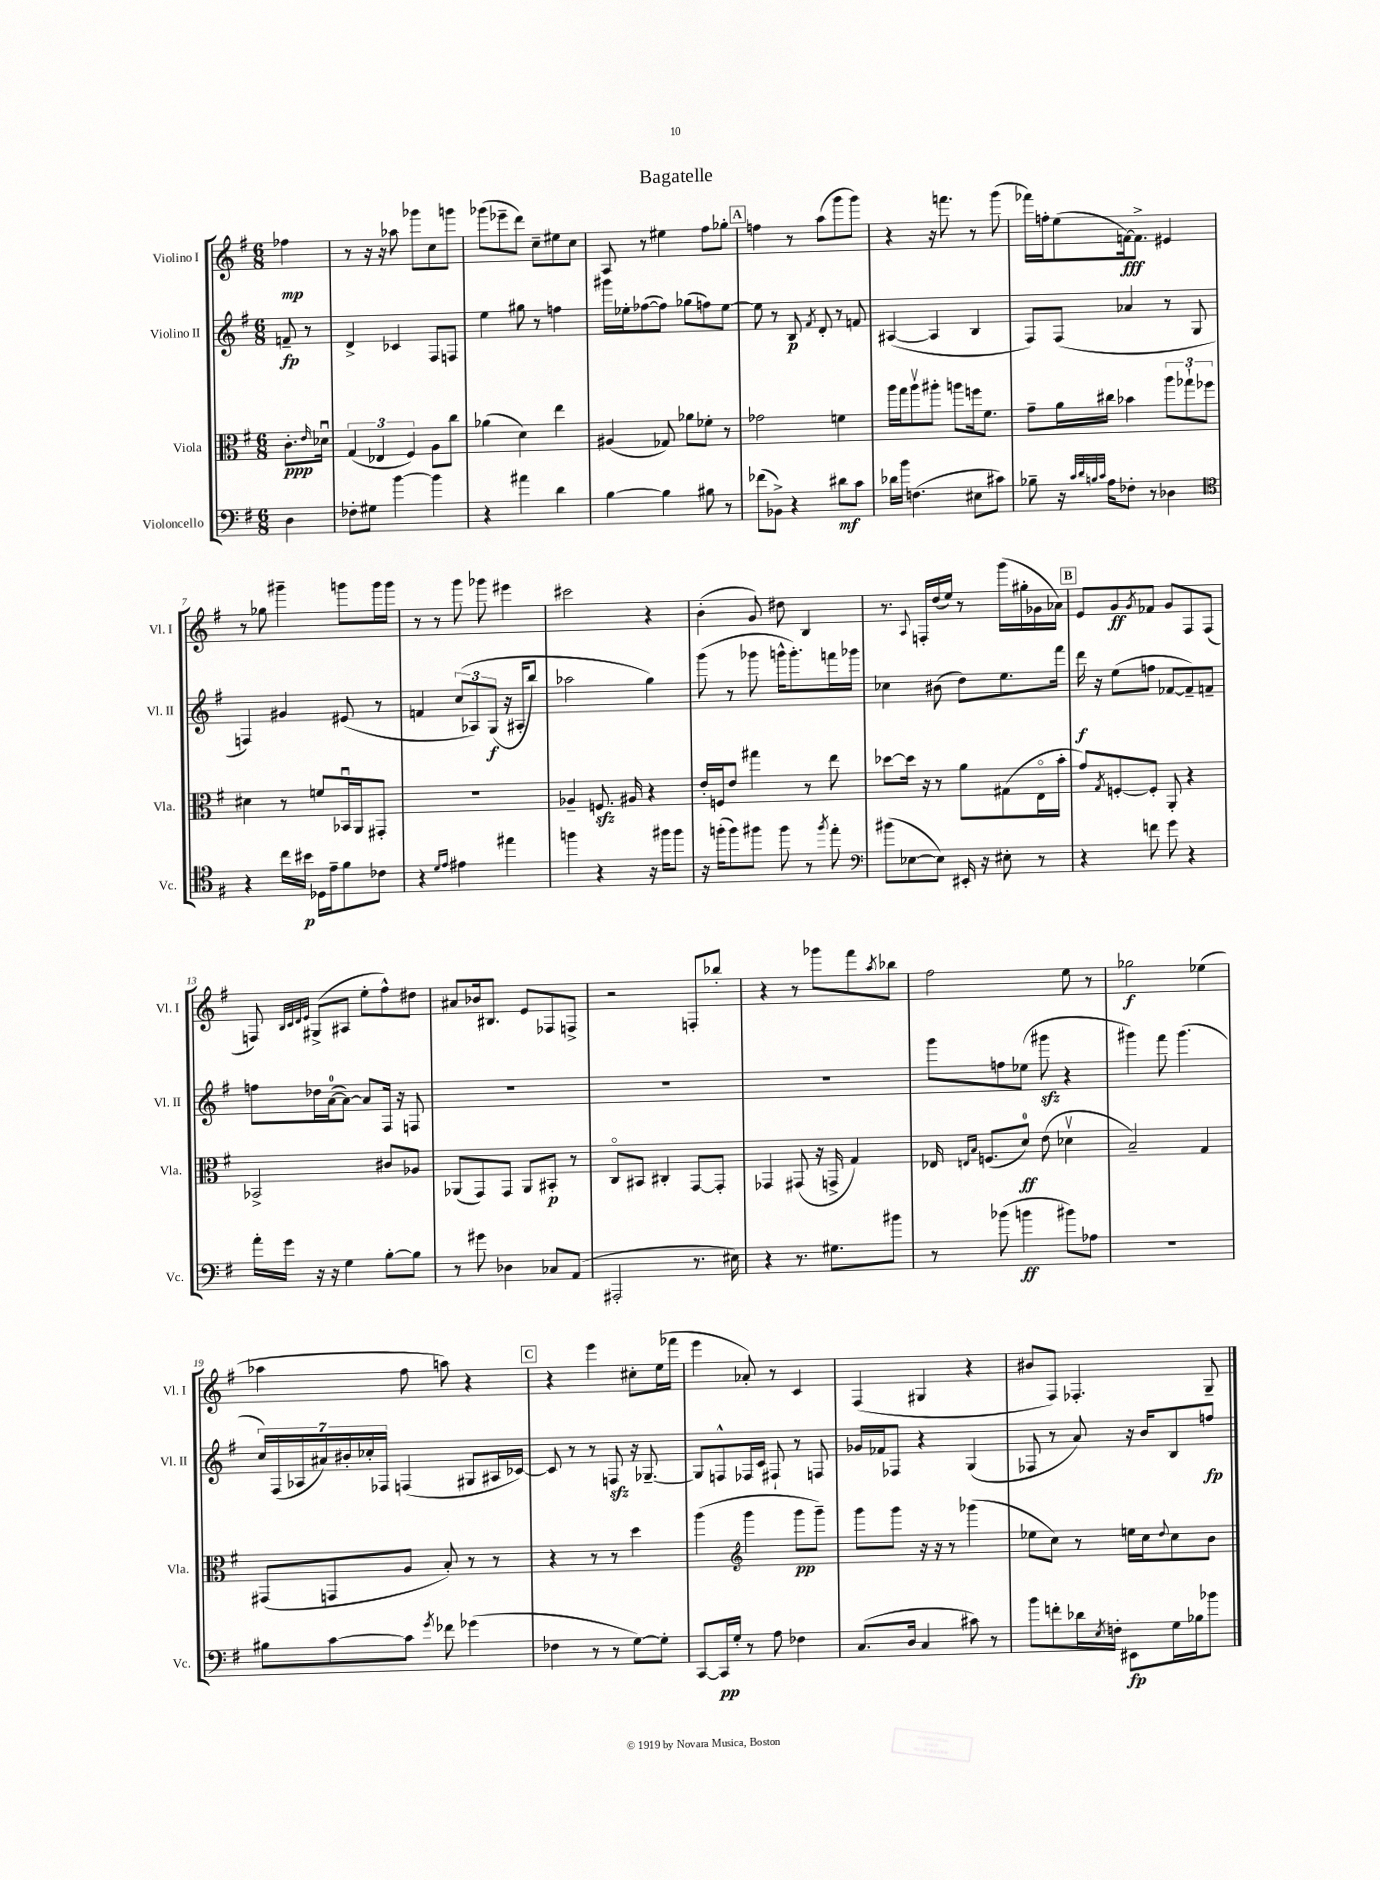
\header { title = "Bagatelle" }
<<
\new StaffGroup <<
\new Staff = "s0" \with { instrumentName = "Violino I" shortInstrumentName = "Vl. I" } {
    \clef treble \key g \major \numericTimeSignature \time 6/8 \partial 4
    fes''4\mp |
    r8 r16 r16 aes''8 ges'''8 c''8 g'''8 |
    ges'''8( ees'''8-- d'''8) c''8-- eis''8 c''8 |
    a8 r8 eis''4 fis''8 ges''8-. |
    \mark \markup { \box "A" } f''4 r8 a''8( g'''8 g'''8) |
    r4 r16 f'''8. r8 g'''8( |
    fes'''16) f''16-. e''8( f'16~\fff) f'8.-> eis'4 |
    r8 ges''8 gis'''4-- g'''8 g'''16 g'''16 |
    r8 r8 g'''8 ges'''8 eis'''4 |
    cis'''2 r4 |
    b'4-.( g'8) dis''8 b4 |
    r8. \appoggiatura { a8 } f16-. d''16( e''16) r8 g'''16( gis''16-. ges'16 aes'16) |
    \mark \markup { \box "B" } e'8 g'8\ff \acciaccatura { g'8 } fes'8 g'8 fis8 fis8( |
    f8) \grace { b32 c'32 d'32 e'32 } gis8->( ais8 e''8-. fis''8-^) dis''8 |
    ais'8 bes'16 bis8. e'8 fes8 f8-> |
    r2 f8-. bes''8-. |
    r4 r8 ges'''8 fis'''8 \acciaccatura { a''8 } bes''8 |
    fis''2 e''8 r8 |
    ges''2\f ees''4( |
    aes''4 fis''8 a''8) r4 |
    \mark \markup { \box "C" } r4 e'''4 cis''8-. e''16( fes'''16 |
    e'''4 aes'8-.) r8 c'4 |
    fis4( gis4 r4 |
    bis'8 fis8) fes4.-. g8-- \bar "|." |
}
\new Staff = "s1" \with { instrumentName = "Violino II" shortInstrumentName = "Vl. II" } {
    \clef treble \key g \major \numericTimeSignature \time 6/8 \partial 4
    f'8--\fp r8 |
    d'4-> ces'4 fis8 f8 |
    e''4 gis''8 r8 f''4 |
    gis'''16 ees''16-. fes''8~( fes''8) ges''8( f''8) ees''8~ |
    \mark \markup { \box "A" } ees''8 r8 b8\p \acciaccatura { fis'8 } d'8-. r8 f'8 |
    ais4~( ais4 b4 |
    fis8) fis8( aes'4 r8 g8 |
    f4) gis'4 eis'8( r8 |
    f'4 \tuplet 3/2 { c''8\( aes8) g8\f( } r16 ais16-. b''8) |
    aes''2 g''4\) |
    g'''8( r8 ges'''8 g'''16-^ g'''8.-.) f'''16 ges'''16 |
    ces''4 bis'8( d''8) e''8. fis'''16 |
    \mark \markup { \box "B" } d'''16\f r16 e''8( f''8 fes'8~ fes'8--) f'8-- |
    f''8 des''16 a'16-0~( a'8~) a'8 fis16 r16 f8 |
    R2. |
    R2. |
    R2. |
    g'''8 f''8 ees''8( gis'''8\sfz r4 |
    gis'''4) fis'''8 gis'''4.( |
    \tuplet 7/4 { c''16) fis16( aes16 ais'16) bis'16-. ces''16-. fes16 } f4( gis8 ais16 ces'16~) |
    \mark \markup { \box "C" } ces'8 r8 r8 f8\sfz r16 ges8.~-- |
    ges8 f8-^ fes16 c'16 fis8-! r8 f8 |
    ges'16 fes'16 fes8 r4 g4( |
    fes8 r8 a'8) r16 b'16 b8 f''8\fp \bar "|." |
}
\new Staff = "s2" \with { instrumentName = "Viola" shortInstrumentName = "Vla." } {
    \clef alto \key g \major \numericTimeSignature \time 6/8 \partial 4
    c'8.-.\ppp \grace { e'16 } des'16\downbow |
    \tuplet 3/2 { g4( ees4 fis4) } a8 c''8 |
    aes'4( d'4) e''4 |
    ais4( ges8) aes'8 fes'8-. r8 |
    \mark \markup { \box "A" } ges'2 f'4 |
    a''16 g''16 a''8\upbow ais''8-. a''8 f''16 fis'8. |
    g'8-- a'16 cis''16 bes'4 \tuplet 3/2 { a''8 ges''8-! fes''8 } |
    dis'4 r8 f'8 bes,16\downbow a,16 gis,8-. |
    R2. |
    aes4-- f8.\sfz ais16 r4 |
    e'16-. f16 e'8 gis''4 r8 e''8 |
    des''8~ des''16 r16 r8 a'8 gis8( e16\flageolet b'16-. |
    \mark \markup { \box "B" } g'8) \acciaccatura { g8 } f8~-. f8-. a,8-. r4 |
    bes,2-> cis'8 aes8 |
    aes,8( g,8) g,8 aes,8 bis,8-.\p r8 |
    c8\flageolet bis,8 cis4-. g,8~ g,8-. |
    ges,4 gis,8( r16 g,16-> g4) |
    ees16 \grace { e16 b16 } f8.( d'8-0\ff) e'8( des'4\upbow |
    b2--) g4 |
    gis,8( g,8 a8 b8-.) r8 r8 |
    \mark \markup { \box "C" } r4 r8 r8 d''4 |
    a''4( \clef treble g'''4 g'''8\pp g'''8--) |
    g'''8 g'''8 r16 r16 r8 ges'''4( |
    ees''8 c''8) r8 e''16 c''16 \appoggiatura { d''8 } c''8 b'8 \bar "|." |
}
\new Staff = "s3" \with { instrumentName = "Violoncello" shortInstrumentName = "Vc." } {
    \clef bass \key g \major \numericTimeSignature \time 6/8 \partial 4
    d4 |
    fes8-. gis8 b'4~ b'4 |
    r4 ais'4 d'4 |
    b4~ b4 bis8 r8 |
    \mark \markup { \box "A" } fes'8( bes,8->) r4 dis'8\mf c'8 |
    des'16 b'16 f4.( eis8 cis'8) |
    bes8-- r16 \grace { c'32 d'32 b32 c'32 } a16 fes8-. r8 des4 |
    \clef tenor r4 c''16 bis'16\p des16 e'16-- fis'8 ces'8 |
    r4 \grace { d'16 e'16 } eis'4 eis''4 |
    f''4 r4 r16 fis''16 fis''8 |
    r16 f''16-.( f''8) fis''8 fis''8 r8 \acciaccatura { fis''8 } e''8-. |
    \clef bass bis'8( ees8~ ees8) eis,16-. r16 eis8-. r8 |
    \mark \markup { \box "B" } r4 f'8 g'8 r4 |
    a'16-. g'16 r16 r16 g4 b8~-. b8 |
    r8 gis'8 des4 ces8 a,8( |
    ais,,2-. r8. eis16) |
    r4 r8. gis8. bis'8 |
    r8 bes'8( b'4\ff bis'8) aes8 |
    R2. |
    bis8 c'8~ c'8 \acciaccatura { g'8 } fes'8 ges'4( |
    \mark \markup { \box "C" } fes4 r8 r8 g8~) g8-. |
    c,8~ c,16\pp g16-. r8 a8 fes4 |
    c8.( d16 c4 cis'8) r8 |
    b'8 f'8-. des'16 \acciaccatura { e8 } f16-. eis,8\fp g16 bes16 bes'8 \bar "|." |
}
>>
>>
